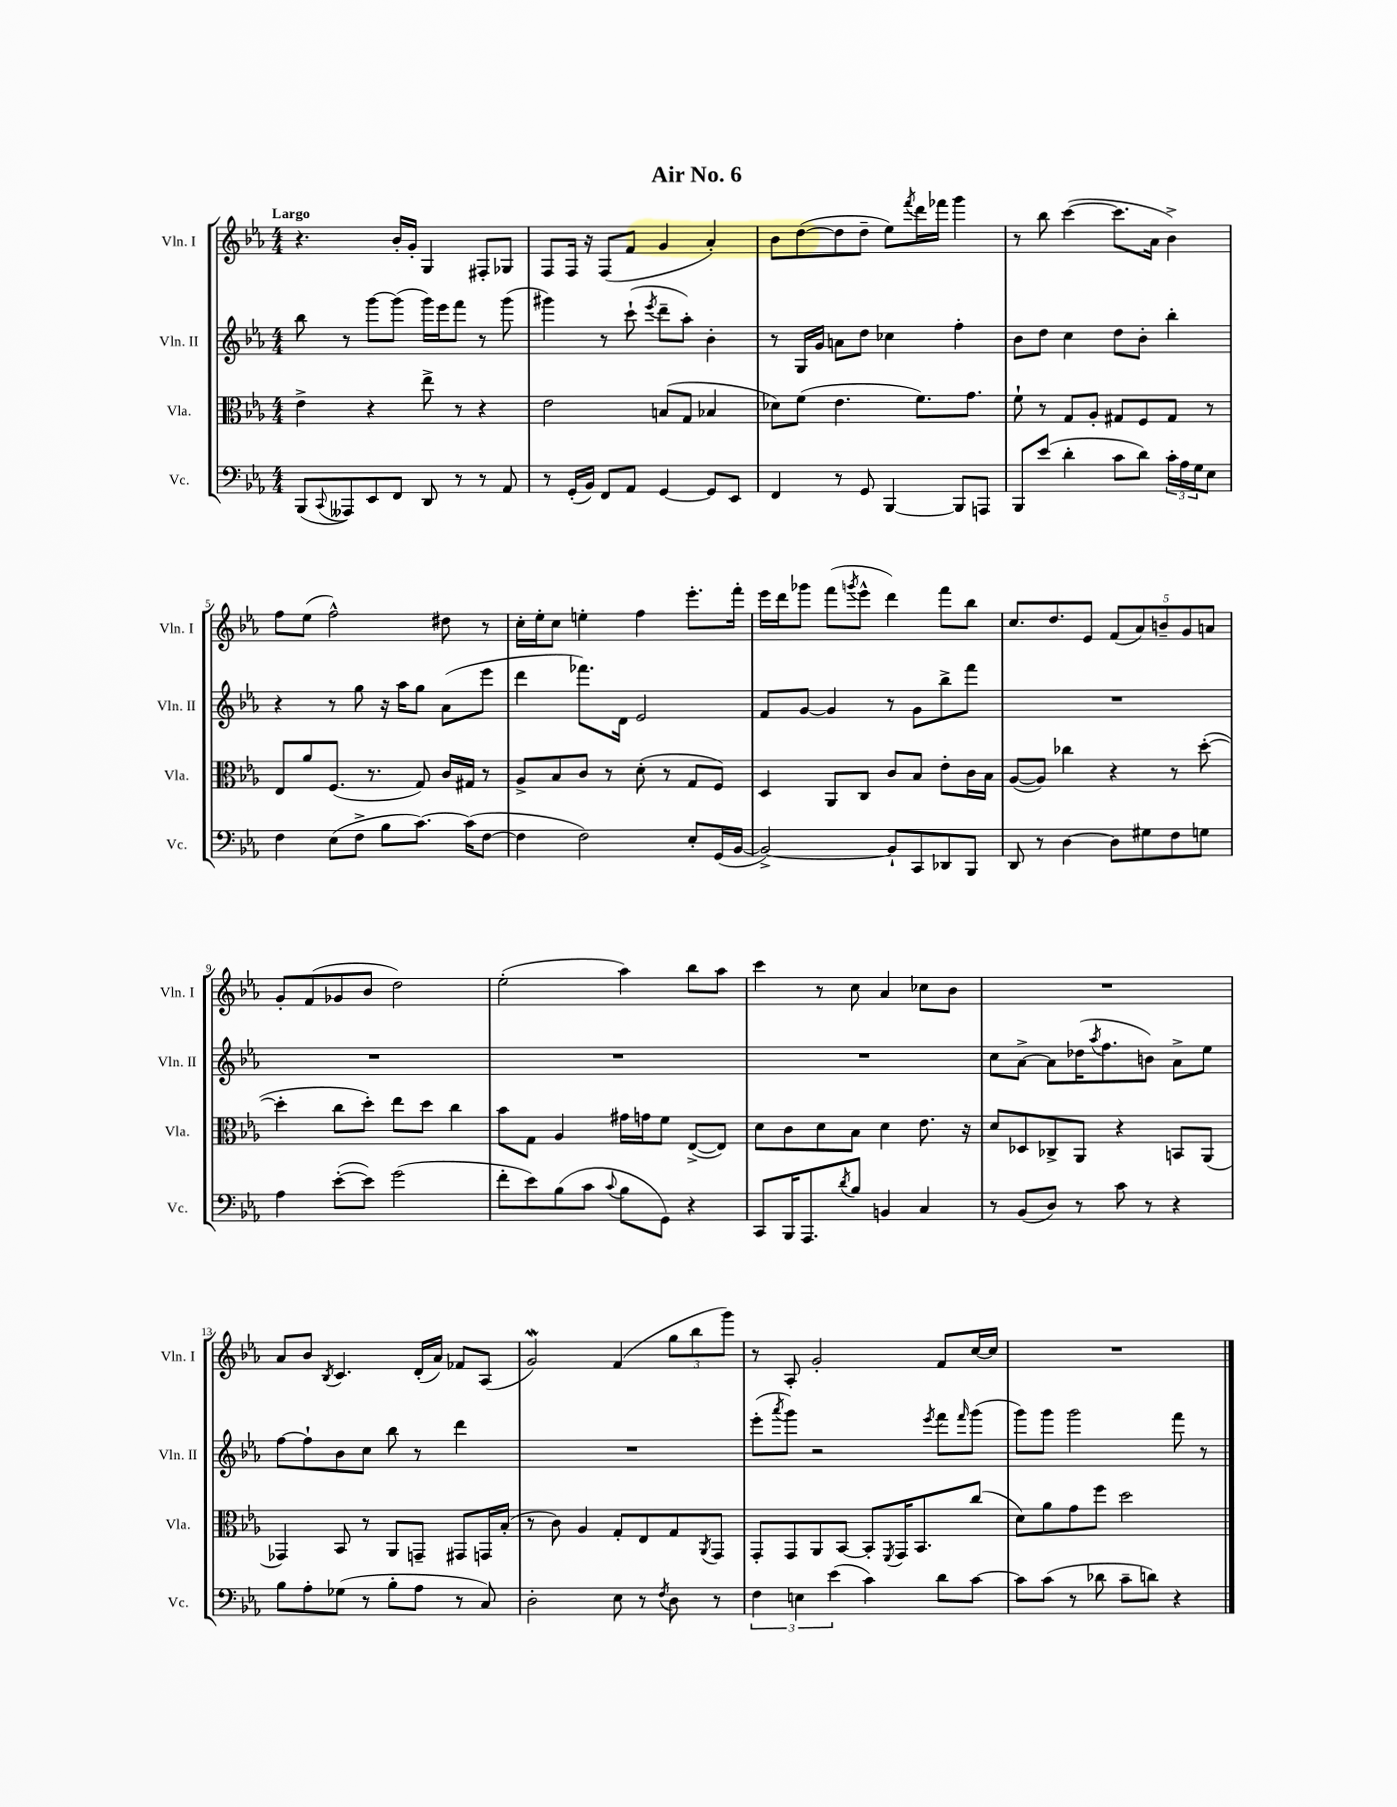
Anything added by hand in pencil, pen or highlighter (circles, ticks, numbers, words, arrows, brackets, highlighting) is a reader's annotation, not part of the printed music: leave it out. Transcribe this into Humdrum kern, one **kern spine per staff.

**kern	**kern	**kern	**kern
*part4	*part3	*part2	*part1
*staff4	*staff3	*staff2	*staff1
*I"Vc.	*I"Vla.	*I"Vln. II	*I"Vln. I
*I'Vc.	*I'Vla.	*I'Vln. II	*I'Vln. I
*clefF4	*clefC3	*clefG2	*clefG2
*k[b-e-a-]	*k[b-e-a-]	*k[b-e-a-]	*k[b-e-a-]
*M4/4	*M4/4	*M4/4	*M4/4
=1	=1	=1	=1
!	!	!	!LO:TX:a:B:t=Largo
(8BBB-/L	4e-^\	8bb-\	4.r
8qqCC/	.	.	.
8AAA--X/)	.	8r	.
8EE-/	4r	[8ggg\L	.
8FF/J	.	(8ggg\J]	16b-'/LL
.	.	.	16g'/JJ
8DD/	8ee-^\	16ggg\LL)	4G/
.	.	16eee-\J	.
8r	8r	8fff\J	.
8r	4r	8r	8F#X'/L
8AA-/	.	(8ggg\	8G-X/J
=2	=2	=2	=2
8r	2e-\	4ggg#X\)	8F/L
(16GG'/LL	.	.	16F/Jk
16BB-/JJ)	.	.	16r
8FF/L	.	8r	(8F/L
8AA-/J	.	(8ccc`\	8f/J
.	.	8qeee-/	.
[4GG/	(8Bn/L	8ddd~\L	4g/
.	8G/J	8aa-'\J)	.
8GG/L]	4B-X/	4b-'\	4a-'/)
8EE-/J	.	.	.
=3	=3	=3	=3
4FF/	8d-X\L)	8r	8b-\L
.	(8f\J	16G/LL	([8dd\
.	.	16g/JJ	.
8r	4.e-\	8an\L	8dd\]
8GG/	.	8dd\J	8dd~\J
[4BBB-/	.	4cc-X\	8ee-\L)
.	.	.	8qfff/
.	8.f\L)	.	16ddd\L
.	.	.	16fff-X\JJ
8BBB-/L]	.	4ff'\	4ggg\
.	8.g\J	.	.
8AAAn/J	.	.	.
=4	=4	=4	=4
8BBB-/L	8f`\	8b-\L	8r
(8e-/J	8r	8dd\J	8bb-\
4d'\	8G/L	4cc\	([4ccc\
.	8A-'/J	.	.
8c\L	8G#X/L	8dd\L	8.ccc\L]
8d\J)	8F/	8b-'\J	.
.	.	.	16a-\Jk
24c'\LL	8G#/J	4bb-'\	4b-^\)
24A-\	.	.	.
24G\J	.	.	.
8E-\J	8r	.	.
!!LO:LB:g=z
=5	=5	=5	=5
4F\	8E-/L	4r	8ff\L
.	8a-/	.	(8ee-\J
(8E-\L	(8.F/J	8r	2ff^^\)
8F^\J	.	8gg\	.
.	8.r	.	.
8B-\L	.	16r	.
.	.	16aa-\KL	.
[8.c\J)	8G/)	8gg\J	.
.	16c/LL	(8a-\L	8dd#X\
(16c\KL]	16G#X/JJ	.	.
[8F\J	8r	8eee-\J	8r
=6	=6	=6	=6
4F\]	8A-^/L	4ddd\	16cc'\LL
.	.	.	16ee-'\J
.	8B-/	.	8cc\J
2F\)	8c/J	8.fff-X\L)	4een'\
.	8r	.	.
.	.	16d\Jk	.
.	(8d'\	2e-/	4ff\
.	8r	.	.
8E-'/L	8G/L	.	8.eee-'\L
(16GG/L	8F/J)	.	.
[16BB-/JJ	.	.	16fff'\Jk
=7	=7	=7	=7
2BB-^/_)	4D/	8f/L	16eee-\LL
.	.	.	16ddd\J
.	.	[8g/J	8ggg-X\J
.	8AA-/L	4g/]	(8fff\L
.	.	.	8qgggn/
.	8C/J	.	8eee-^^\J
8BB-`/L]	8c/L	8r	4ddd\)
8CC/	8B-/J	8g\L	.
8DD-X/	8e-'\L	8bb-^\	8fff\L
8BBB-/J	16c\L	8fff\J	8bb-\J
.	16B-\JJ	.	.
=8	=8	=8	=8
8DD/	([8A-/L	1r	8.cc/L
8r	8A-/J])	.	.
.	.	.	8.dd/
[4D\	4cc-X\	.	.
.	.	.	8e-/J
8D\L]	4r	.	(10f/L
.	.	.	10a-/)
8G#X\	.	.	.
.	.	.	10bn~/
8F\	8r	.	.
.	.	.	10g/
8Gn\J	([8dd'\	.	.
.	.	.	10an/J
!!LO:LB:g=z
=9	=9	=9	=9
4A-\	4dd'\]	1r	8g'/L
.	.	.	(8f/
([8e-'\L	8cc\L	.	8g-X/
8e-\J])	8dd'\J)	.	8b-/J
(2g\	8ee-\L	.	2dd\)
.	8dd\J	.	.
.	4cc\	.	.
=10	=10	=10	=10
8f'\L	8b-\L	1r	(2ee-'\
8e-\)	8G\J	.	.
(8B-\	4A-/	.	.
8c\J	.	.	.
8qqc/	.	.	.
8B-\L	16g#X\LL	.	4aa-\)
.	16gn\J	.	.
8GG\J)	8f\J	.	.
4r	([8E-^/L	.	8bb-\L
.	8E-/J])	.	8aa-\J
=11	=11	=11	=11
8CC/L	8d\L	1r	4ccc\
16BBB-/K	8c\	.	.
8.AAA-/	.	.	.
.	8d\	.	8r
8qd/	.	.	.
8B-/J	8B-\J	.	8cc\
4BBn/	4d\	.	4a-/
4C/	8.e-\	.	8cc-X\L
.	.	.	8b-\J
.	16r	.	.
=12	=12	=12	=12
8r	8d/L	8cc\L	1r
(8BB-/L	8D-X/	[8a-^\J	.
8D/J)	8C-X^/	8a-\L]	.
8r	8AA-/J	(16dd-X\K	.
.	.	8qaa-/	.
.	.	8.ff\	.
8c\	4r	.	.
8r	.	8bn\J)	.
4r	8BBn/L	8a-^\L	.
.	(8AA-/J	8ee-\J	.
!!LO:LB:g=z
=13	=13	=13	=13
8B-\L	4GG-X/)	[8ff\L	8a-/L
8A-'\	.	8ff`\]	8b-/J
.	.	.	8qB-/
(8G-X\J	8BB-/	8b-\	4.c/
8r	8r	8cc\J	.
8B-'\L	8AA-/L	8bb-\	.
8A-\J	8GGn~/J	8r	(16d'/LL
.	.	.	16a-/JJ)
8r	8GG#X/L	4ddd\	8f-X/L
8C/)	16GGn/L	.	(8A-/J
.	(16B-'/JJ	.	.
=14	=14	=14	=14
2D'\	8r	1r	2gW/)
.	8c\)	.	.
.	4A-/	.	.
8E-\	8G'/L	.	(4f/
8r	8E-/	.	.
8qF/	.	.	.
8D\	8G/	.	12gg\L
.	.	.	12bb-\
.	8qAA-/	.	.
8r	8GG/J	.	.
.	.	.	12ggg\J)
=15	=15	=15	=15
6F\	8GG'/L	(8eee-'\L	8r
.	.	8qaaa-/	.
.	8GG/	8ggg\J)	8A-'/
6En\	.	.	.
.	8AA-/	2r	2g'/
(6e-\	.	.	.
.	[8BB-/J	.	.
4c\)	8BB-'/L]	.	.
.	8qFF/	.	.
.	16GG/K	.	.
.	8.BB-/	.	.
.	.	8qeee-/	.
8d\L	.	8fff\L	8f/L
.	.	16qqfff/	.
[8c\J	(8cc/J	(8ggg\J	[16cc/L
.	.	.	16cc/JJ]
=16	=16	=16	=16
8c\L]	8d\L)	8ggg\L)	1r
(8c\J	8a-\	8ggg\J	.
8r	8g\	2ggg\	.
8d-X\	8ff\J	.	.
8c~\L	2dd\	.	.
8dn\J)	.	.	.
4r	.	8fff\	.
.	.	8r	.
==	==	==	==
*-	*-	*-	*-
